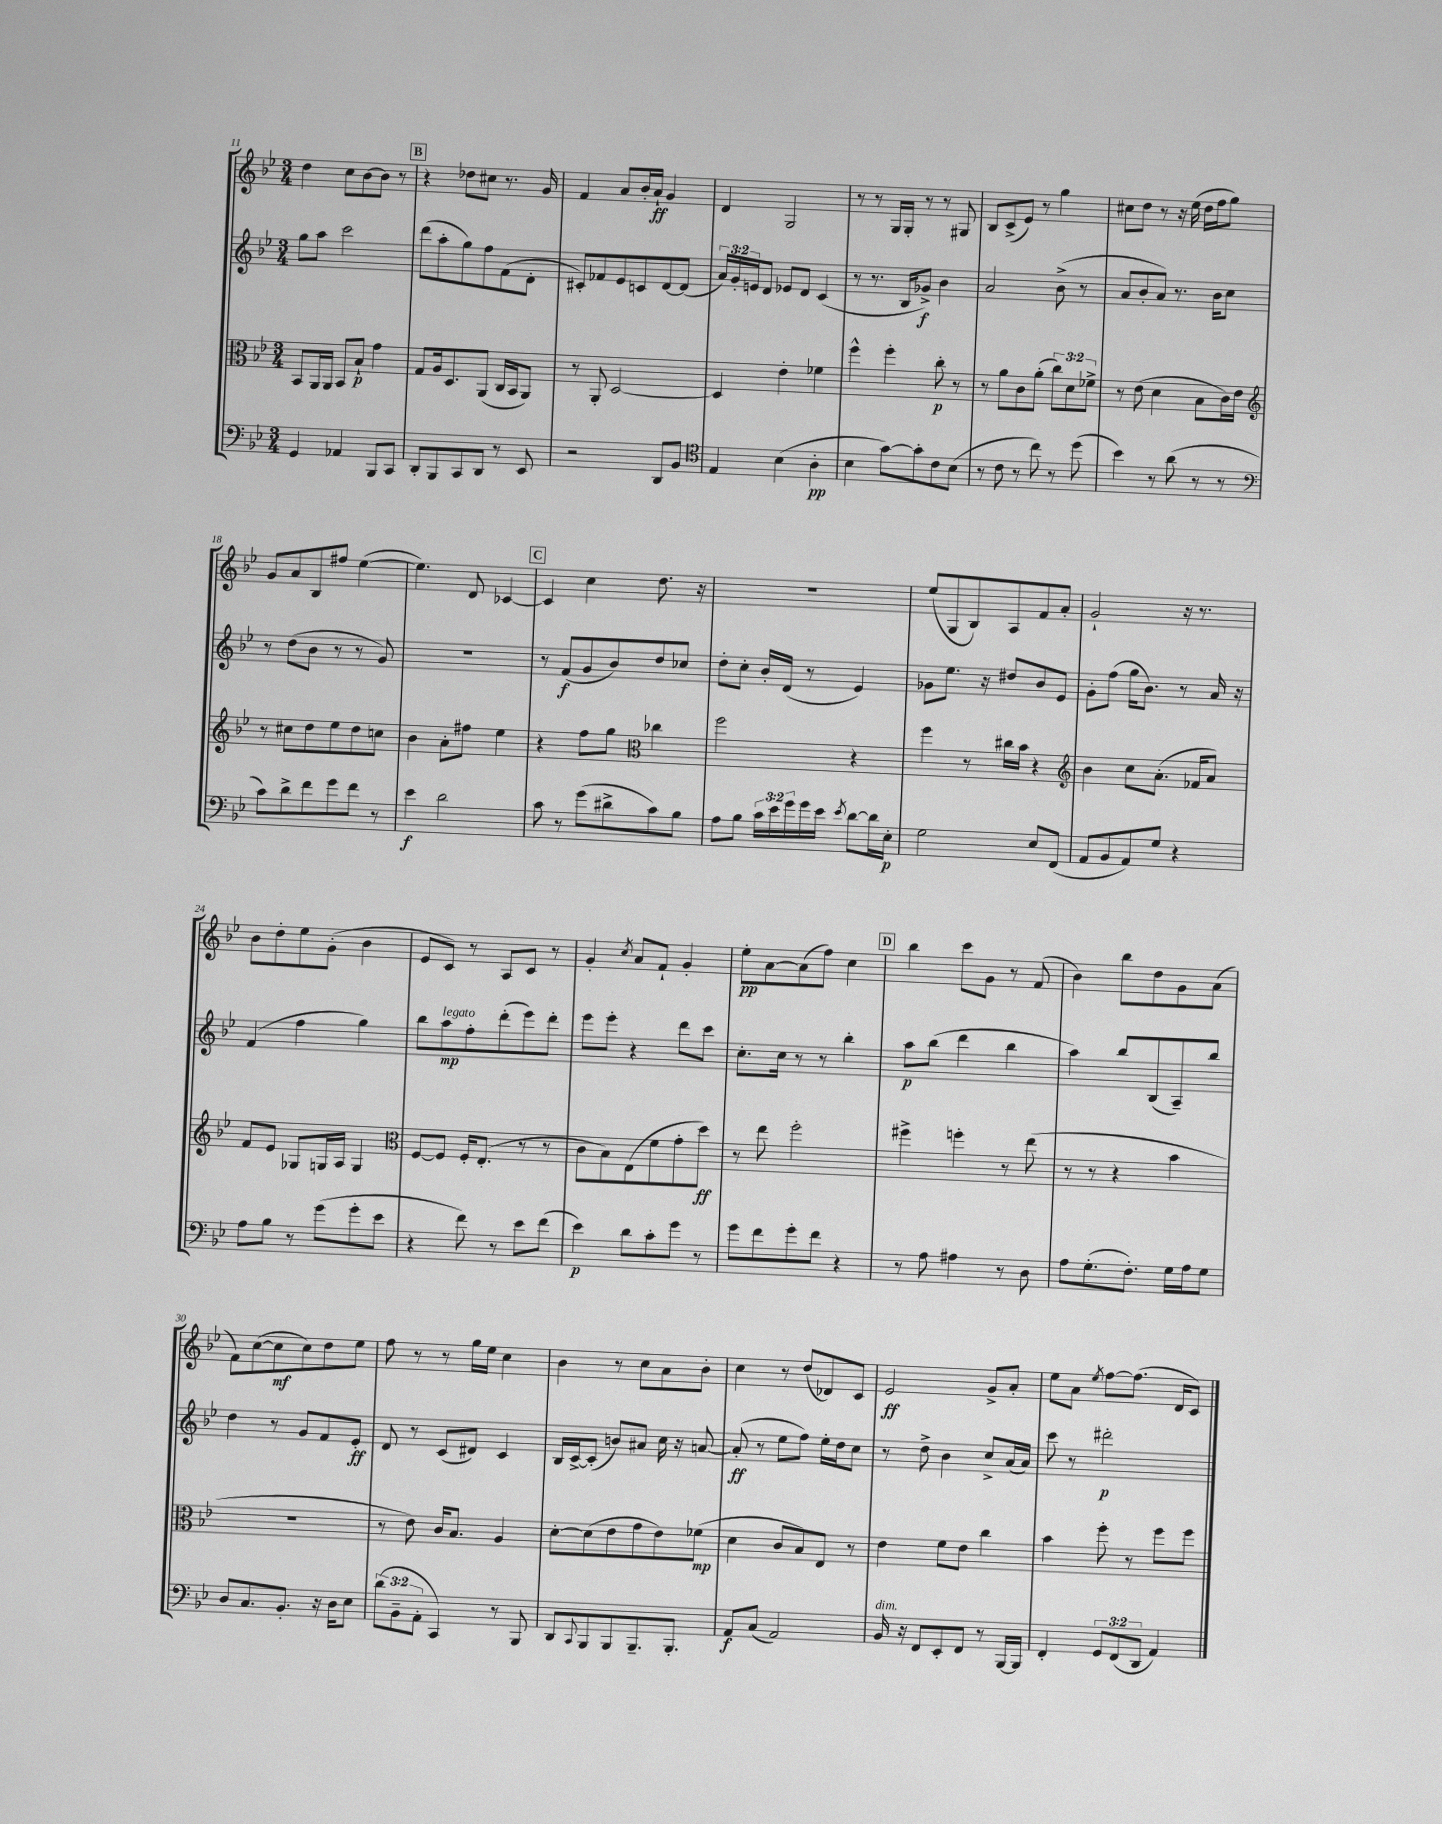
<<
\new StaffGroup <<
\new Staff = "s0" {
    \clef treble \key bes \major \numericTimeSignature \time 3/4
    d''4 c''8 bes'8~ bes'8 r8 |
    \mark \markup { \box "B" } r4 des''8 cis''8 r8. g'16 |
    f'4 a'8 bes'16-. a'16-!\ff g'4 |
    d'4 g2 |
    r8 r8 g16 g16-. r8 r8 gis8 |
    bes8 c'8->( ees'8) r8 g''4 |
    cis''8 d''8 r8 r16 ees''16( d''16 f''16 g''8) |
    g'8 a'8 bes8 fis''8 ees''4~( |
    ees''4.) d'8 ces'4~ |
    \mark \markup { \box "C" } ces'4 c''4 d''8. r16 |
    R2. |
    ees''8( g8 bes8) a8 f'8 a'8-. |
    g'2-! r16 r8. |
    bes'8 d''8-. ees''8 g'8-.( bes'4 |
    ees'8 c'8) r8 a8 c'8 r8 |
    g'4-. \acciaccatura { c''8 } a'8 f'8-! g'4-. |
    ees''8-.\pp a'8~ a'8( f''8) c''4 |
    \mark \markup { \box "D" } bes''4 c'''8 g'8 r8 f'8( |
    bes'4) bes''8 d''8 g'8 a'8( |
    f'8) c''8~( c''8\mf c''8) d''8 ees''8 |
    f''8 r8 r8 g''16 ees''16 c''4 |
    bes'4 r8 c''8 a'8 bes'8-. |
    c''4 r8 d''8( des'8) c'8 |
    ees'2\ff g'8-> a'8-. |
    ees''8 a'8 \acciaccatura { ees''8 } f''8~ f''8.( d'16 c'8) \bar "|." |
}
\new Staff = "s1" {
    \clef treble \key bes \major \numericTimeSignature \time 3/4 \override Staff.TupletNumber.text = #tuplet-number::calc-fraction-text
    g''8 a''8 c'''2 |
    \mark \markup { \box "B" } d'''8( a''8-. g''8) f''8 f'8( d'8-. |
    cis'8-.) fes'8 ees'8 c'8 d'8~ d'8( |
    \tuplet 3/2 { a'16) g'16-. e'16 } d'8 ees'8 d'8 c'4( |
    r8 r8. bes16 ges'8->\f) bes'4 |
    a'2 bes'8->( r8 |
    a'8 bes'8-. a'8) r8. bes'16 c''8 |
    r8 d''8( bes'8 r8 r8 g'8) |
    R2. |
    \mark \markup { \box "C" } r8 f'8\f( g'8 bes'8) d''8 ces''8 |
    d''8-. c''8-. bes'16-. d'16( r8 ees'4) |
    ges'8 ees''8. r16 dis''8 bes'8 ees'8 |
    g'8-. f''8( g''16 bes'8.) r8 a'16 r16 |
    f'4( f''4 g''4) |
    bes''8 a''8\mp^\markup { \italic "legato" } f''8-. d'''8-.( ees'''8) d'''8-. |
    ees'''8 ees'''8-. r4 d'''8 c'''8 |
    c''8.-. c''16 r8 r8 bes''4-. |
    \mark \markup { \box "D" } a''8\p bes''8( d'''4 bes''4 |
    a''4) bes''8 bes8( a8--) bes''8 |
    d''4 r8 g'8 f'8 ees'8-.\ff |
    d'8 r8 c'8( dis'8) c'4 |
    bes16 c'16~-> c'8-.( b'8) ais'8 c''16 r16 a'8~ |
    a'8-.\ff( r8 ees''8 f''8) ees''16-. d''16 c''8 |
    r8 d''8-> bes'4 c''8-> a'16( a'16) |
    c'''8 r8 dis'''2-.\p \bar "|." |
}
\new Staff = "s2" {
    \clef alto \key bes \major \numericTimeSignature \time 3/4 \override Staff.TupletNumber.text = #tuplet-number::calc-fraction-text
    bes,8 a,16 a,16 bes,8 bes8-!\p g'4 |
    \mark \markup { \box "B" } g8 a16 d8. a,8( c16 bes,16 a,8) |
    r8 a,8-. d2~ |
    d4 ees'4-. fes'4 |
    f''4-^ f''4-. c''8-.\p r8 |
    r8 a'8 c'8 a'8-.( \tuplet 3/2 { c''8) d'8 fes'8-> } |
    r8 ees'8( d'4 bes8 c'16) ees'16 |
    \clef treble r8 cis''8 d''8 ees''8 d''8 c''8 |
    bes'4 a'8-. fis''8 ees''4 |
    \mark \markup { \box "C" } r4 f''8 g''8 \clef alto ces''4 |
    f''2 r4 |
    f''4 r8 cis''16 bes'16 r4 |
    \clef treble bes'4 c''8 a'8.-.( fes'16 a'8) |
    f'8 ees'8 ges8 g16 a16 g4 |
    \clef alto f8~ f8 f16-. ees8.-.( r8 r8 |
    c'8 bes8) ees8( f'8 g'8-. d''8\ff) |
    r8 ees''8 f''2-. |
    \mark \markup { \box "D" } fis''4-> f''4-. r8 ees''8( |
    r8 r8 r4 bes'4 |
    R2. |
    r8 ees'8) c'16 bes8. a4 |
    d'8~-. d'8( ees'8 g'8 ees'8) fes'8\mp( |
    d'4 c'8 bes8) ees8 r8 |
    ees'4 f'8 ees'8 c''4 |
    bes'4 f''8-. r8 f''8 f''8 \bar "|." |
}
\new Staff = "s3" {
    \clef bass \key bes \major \numericTimeSignature \time 3/4 \override Staff.TupletNumber.text = #tuplet-number::calc-fraction-text
    g,4 aes,4 bes,,8 c,8 |
    \mark \markup { \box "B" } d,8-. bes,,8 c,8 d,8 r8 ees,8 |
    r2 d,8 bes,8 |
    \clef tenor ees4 bes4( a4-.\pp |
    bes4 g'8~) g'8-. c'8 bes8( |
    r8 c'8 r8 c''8) r8 d''8( |
    bes'4) r8 a'8( r8 r8 |
    \clef bass c'8) d'8-> f'8 g'8 f'8 r8 |
    ees'4\f d'2 |
    \mark \markup { \box "C" } c'8 r8 g'8( dis'8-> c'8) bes8 |
    a8 bes8 \tuplet 3/2 { c'16 ees'16 g'16 } g'16 ees'16 \acciaccatura { ees'8 } d'8~ d'16 ees16-.\p |
    g2 ees8 f,8( |
    a,8 bes,8 a,8) g8 r4 |
    a8 bes8 r8 g'8( g'8-. ees'8 |
    r4 f'8) r8 ees'8 f'8( |
    ees'4\p) d'8 c'8-. g'8 r8 |
    g'8 f'8 g'8-. f'8 r4 |
    \mark \markup { \box "D" } r8 a8 ais4 r8 d8 |
    a8 g8.-.( f8.-.) g16 a16 g8 |
    d8 c8. bes,8.-. r16 d16 ees8 |
    \tuplet 3/2 { d'8( bes,8-- a,8-. } c,4) r8 bes,,8 |
    d,8 \appoggiatura { c,8 } bes,,8 bes,,8 bes,,8.-- bes,,8.-. |
    a,8\f c8( a,2) |
    bes,16^\markup { \italic "dim." } r16 f,8 ees,8-. f,8 r8 bes,,16~ bes,,16 |
    f,4-. \tuplet 3/2 { g,8 f,8( d,8 } a,4) \bar "|." |
}
>>
>>
\layout { \context { \Score currentBarNumber = #11 } }
